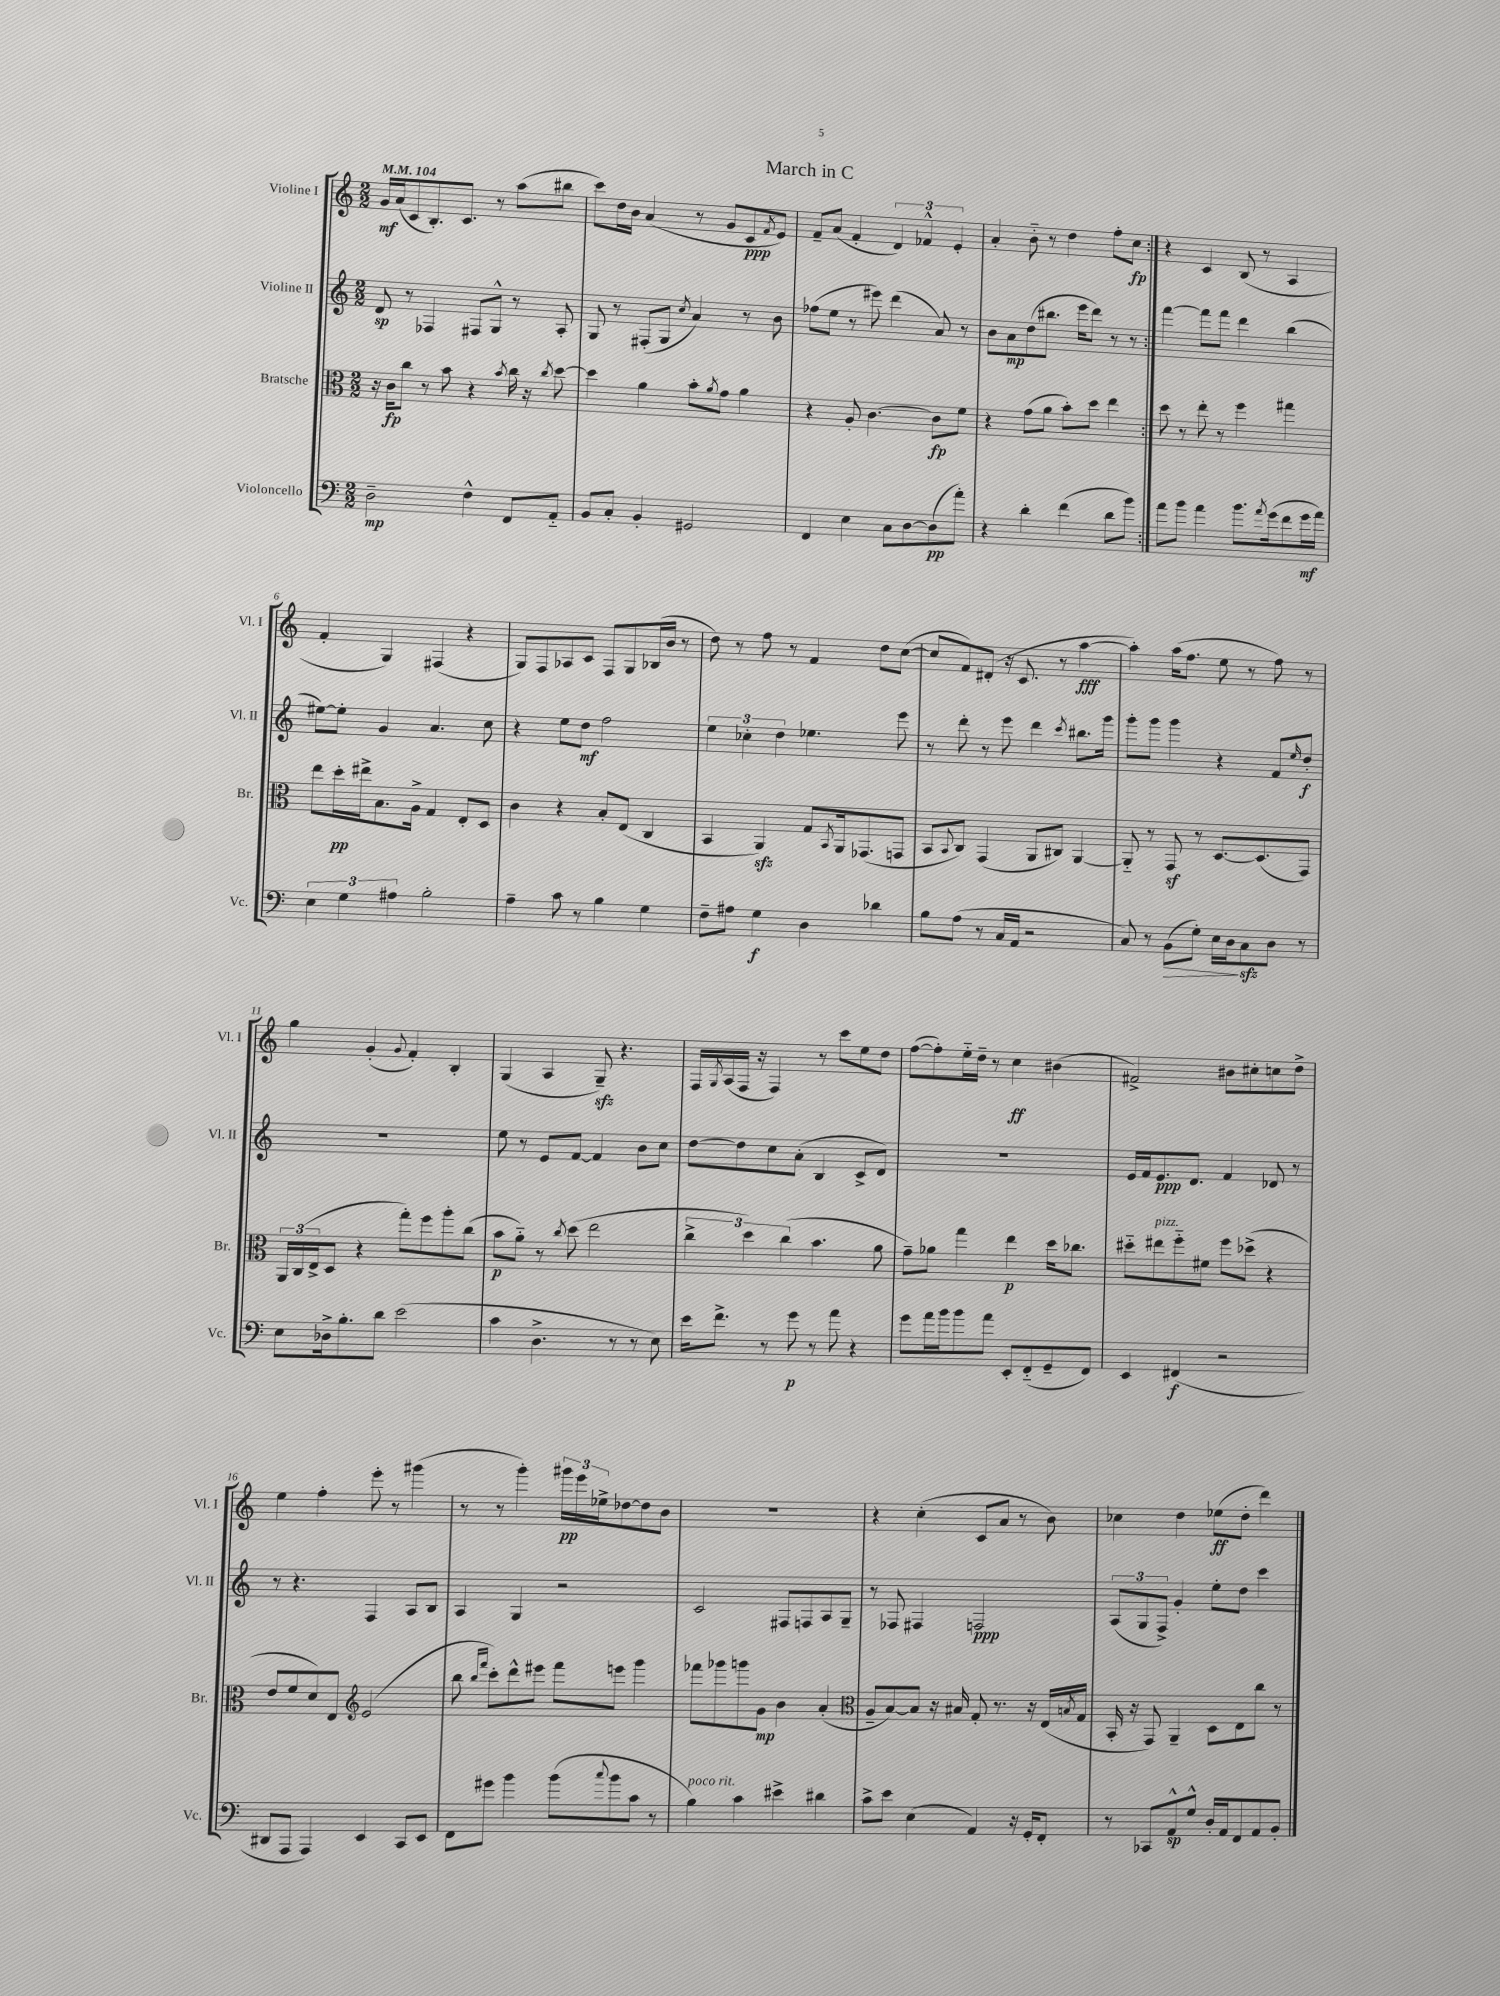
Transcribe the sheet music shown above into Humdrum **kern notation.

**kern	**dynam	**kern	**dynam	**kern	**dynam	**kern	**dynam
*part4	*part4	*part3	*part3	*part2	*part2	*part1	*part1
*staff4	*staff4	*staff3	*staff3	*staff2	*staff2	*staff1	*staff1
*I"Violoncello	*	*I"Bratsche	*	*I"Violine II	*	*I"Violine I	*
*I'Vc.	*	*I'Br.	*	*I'Vl. II	*	*I'Vl. I	*
*clefF4	*	*clefC3	*	*clefG2	*	*clefG2	*
*k[]	*	*k[]	*	*k[]	*	*k[]	*
*M2/2	*	*M2/2	*	*M2/2	*	*M2/2	*
*MM104	*	*MM104	*	*MM104	*	*MM104	*
=1	=1	=1	=1	=1	=1	=1	=1
2D~\	mp	16r	.	8d/	sp	16g/LL	mf
.	.	16c\KL	fp	.	.	(16a/J	.
.	.	8cc\J	.	8r	.	8c/	.
.	.	8r	.	4F-X/	.	8.B'/)	.
.	.	8b\	.	.	.	.	.
.	.	.	.	.	.	8.c/J	.
4F^^\	.	4r	.	8F#X/L	.	.	.
.	.	.	.	8G^^/J	.	8r	.
.	.	8qb/	.	.	.	.	.
8FF/L	.	16cc\	.	8r	.	(8aa\L	.
.	.	16r	.	.	.	.	.
.	.	8qcc/	.	.	.	.	.
8AA/J	.	[8dd\	.	8A'/	.	8bb#X\J	.
=2	=2	=2	=2	=2	=2	=2	=2
8BB/L	.	4dd\]	.	8G/	.	8ccc\L)	.
8C'/J	.	.	.	8r	.	16dd\L	.
.	.	.	.	.	.	16b\JJ	.
4BB'/	.	4a\	.	(8F#X'/L	.	(4a/	.
.	.	.	.	8G/J	.	.	.
.	.	.	.	8qcc/	.	.	.
2GG#X/	.	8b'\L	.	4a/)	.	8r	.
.	.	8qa/	.	.	.	.	.
.	.	8g\J	.	.	.	8g/L	.
.	.	4a\	.	8r	.	8c/	ppp
.	.	.	.	.	.	8qf/	.
.	.	.	.	8b\	.	8e/J)	.
=3	=3	=3	=3	=3	=3	=3	=3
4FF/	.	4r	.	(8ff-X\L	.	8f~/L	.
.	.	.	.	8ee\J	.	(8a/J	.
4E\	.	8A'/	.	8r	.	4f'/	.
.	.	[4.c\	.	8eee#X\)	.	.	.
8C\L	.	.	.	(4ddd\	.	6d/)	.
[8D\	.	.	.	.	.	.	.
.	.	.	.	.	.	6f-X^^/	.
(8D\]	pp	8c\L]	fp	8a/)	.	.	.
.	.	.	.	.	.	6e'/	.
8a'\J)	.	8f\J	.	8r	.	.	.
=4	=4	=4	=4	=4	=4	=4	=4
4r	.	4r	.	8b\L	.	4a'/	.
.	.	.	.	8a\	mp	.	.
4d'\	.	(8g\L	.	(8dd\	.	8b\	.
.	.	8a\J	.	8.bb#X\J	.	8r	.
(4f\	.	8b'\L)	.	.	.	4dd\	.
.	.	.	.	16eee\KL	.	.	.
.	.	8dd\J	.	8ddd\J)	.	.	.
8d\L	.	4ee\	.	8r	.	8ff'\L	.
8b\J)	.	.	.	8r	.	8cc\J	fp
=5:|!	=5:|!	=5:|!	=5:|!	=5:|!	=5:|!	=5:|!	=5:|!
8a\L	.	8dd\	.	[4fff\	.	4r	.
8b\J	.	8r	.	.	.	.	.
4a\	.	8ee'\	.	8fff\L]	.	4c/	.
.	.	8r	.	8fff\J	.	.	.
8.b\L	.	4ff\	.	4ddd\	.	(8B/	.
.	.	.	.	.	.	8r	.
8qa/	.	.	.	.	.	.	.
(16g\k	.	.	.	.	.	.	.
8f\	.	4gg#X\	.	(4bb\	.	4A/	.
16g\L	mf	.	.	.	.	.	.
16a\JJ)	.	.	.	.	.	.	.
!!LO:LB:g=z
=6	=6	=6	=6	=6	=6	=6	=6
6E\	.	8ee\L	.	[8ee#X\L)	.	4f'/	.
.	.	16dd'\L	pp	8ee#'\J]	.	.	.
6G\	.	.	.	.	.	.	.
.	.	16ee#X^\J	.	.	.	.	.
.	.	8.B\	.	4g/	.	4G/)	.
6A#X\	.	.	.	.	.	.	.
.	.	16A^\Jk	.	.	.	.	.
2B'\	.	4G/	.	4.a/	.	(4F#X/	.
.	.	8E'/L	.	.	.	4r	.
.	.	8D/J	.	8cc\	.	.	.
=7	=7	=7	=7	=7	=7	=7	=7
4A~\	.	4c\	.	4r	.	8G/L)	.
.	.	.	.	.	.	8F/	.
8c\	.	4r	.	8ee\L	.	8A-X/	.
8r	.	.	.	8dd\J	mf	8c/J	.
4B\	.	8B'/L	.	2ff\	.	8F/L	.
.	.	(8E/J	.	.	.	8G/	.
4G\	.	4C/	.	.	.	(16B-X/L	.
.	.	.	.	.	.	16b/JJ	.
.	.	.	.	.	.	8r	.
=8	=8	=8	=8	=8	=8	=8	=8
8F~\L	.	4BB/	.	6ee\	.	8dd\)	.
8A#X\J	.	.	.	.	.	8r	.
.	.	.	.	6cc-X'\	.	.	.
4G\	f	4AAzz/)	.	.	.	8ff\	.
.	.	.	.	6dd\	.	.	.
.	.	.	.	.	.	8r	.
4D\	.	8G/L	.	4.ee-X\	.	4f/	.
.	.	8qBB/	.	.	.	.	.
.	.	16AA/k	.	.	.	.	.
.	.	(8.GG-X/	.	.	.	.	.
4d-X\	.	.	.	.	.	8dd\L	.
.	.	8GGn/J	.	8eee\	.	([8cc\J	.
=9	=9	=9	=9	=9	=9	=9	=9
8B\L	.	8BB/L	.	8r	.	8cc/L]	.
.	.	8qqBB/	.	.	.	.	.
(8A\J	.	8C/J)	.	8ddd'\	.	8f/)	.
8r	.	(4GG/	.	8r	.	(8d#X'/J	.
16C/LL	.	.	.	8eee\	.	16r	.
16AA/JJ	.	.	.	.	.	8.c/	.
2r	.	8AA/L	.	4ddd\	.	.	.
.	.	8C#X/J)	.	.	.	8r	.
.	.	.	.	8qccc/	.	.	.
.	.	[4AA/	.	8.bb#X\L	.	[4aa\	fff
.	.	.	.	16ggg\Jk	.	.	.
=10	=10	=10	=10	=10	=10	=10	=10
8C/)	.	8AA/]	.	8ggg'\L	.	4aa'\])	.
8r	.	8r	.	8ggg\J	.	.	.
!	!LO:HP:b	!	!	!	!	!	!
(8BB\L	>	8GGz/	.	4ggg\	.	(16aa\KL	.
.	.	.	.	.	.	8.ff\J	.
8G'\J)	.	8r	.	.	.	.	.
16E\LL	.	[8.D/L	.	4r	.	8ee\	.
16D\J	.	.	.	.	.	.	.
8Czz\	]	.	.	.	.	8r	.
.	.	(8.D/]	.	.	.	.	.
8D\J	.	.	.	8f/L	.	8ff\)	.
.	.	.	.	16qqee/	.	.	.
8r	.	8GG/J)	.	8dd'/J	f	8r	.
!!LO:LB:g=z
=11	=11	=11	=11	=11	=11	=11	=11
8E\L	.	24AA/LL	.	1r	.	4gg\	.
.	.	(24C/	.	.	.	.	.
.	.	24E^/J	.	.	.	.	.
16D-X^\k	.	8D/J	.	.	.	.	.
8.B'\	.	.	.	.	.	.	.
.	.	4r	.	.	.	(4g'/	.
8d\J	.	.	.	.	.	.	.
.	.	.	.	.	.	8qqg/	.
(2e\	.	8gg'\L)	.	.	.	4f'/)	.
.	.	8ff\	.	.	.	.	.
.	.	8aa'\	.	.	.	4B'/	.
.	.	(8cc\J	.	.	.	.	.
=12	=12	=12	=12	=12	=12	=12	=12
4c\	.	8b\L	p	8ee\	.	(4G/	.
.	.	8a\J)	.	8r	.	.	.
4.D^\	.	8r	.	8e/L	.	4A/	.
.	.	8qcc/	.	.	.	.	.
.	.	(8dd\	.	[8f/J	.	.	.
.	.	2ee\	.	4f/]	.	8Gzz~/)	.
8r	.	.	.	.	.	4.r	.
8r	.	.	.	8b\L	.	.	.
8E\)	.	.	.	8cc\J	.	.	.
=13	=13	=13	=13	=13	=13	=13	=13
16e\KL	.	6cc^\	.	[8dd\L	.	16F/LL	.
.	.	.	.	.	.	8qG/	.
8.f^\J	.	.	.	.	.	(16A/	.
.	.	.	.	8dd\]	.	16F/JJ	.
.	.	6dd\)	.	.	.	.	.
.	.	.	.	.	.	16r	.
8r	.	.	.	8cc\	.	4F/)	.
.	.	(6cc\	.	.	.	.	.
8g\	p	.	.	(8a'\J	.	.	.
8r	.	4.b\	.	4B/	.	8r	.
8a\	.	.	.	.	.	8ccc\L	.
4r	.	.	.	8c^/L	.	8ee\	.
.	.	8a\	.	8d/J)	.	8dd\J	.
=14	=14	=14	=14	=14	=14	=14	=14
8g\L	.	8g~\L)	.	1r	.	([8ff\L	.
16a\L	.	8a-X\J	.	.	.	8ff'\])	.
16b\J	.	.	.	.	.	.	.
8b\	.	4gg\	.	.	.	16ee\L	.
.	.	.	.	.	.	16dd~\JJ	.
8a\J	.	.	.	.	.	8r	.
8EE'/L	.	4ee\	p	.	.	4cc\	ff
(8FF/	.	.	.	.	.	.	.
8GG~/	.	16dd\KL	.	.	.	(4b#X\	.
.	.	8.cc-X\J	.	.	.	.	.
8FF/J)	.	.	.	.	.	.	.
=15	=15	=15	=15	=15	=15	=15	=15
4EE/	.	8dd#X\L	.	16e/LL	.	2f#X^/)	.
.	.	.	.	16f/J	.	.	.
!	!	!LO:TX:a:i:t=pizz.	!	!	!	!	!
.	.	8ee#X\	.	8.e/	ppp	.	.
(4FF#X/	f	8ff\	.	.	.	.	.
.	.	.	.	8.d/J	.	.	.
.	.	8f#X\J	.	.	.	.	.
2r	.	8ff\L	.	4f/	.	8b#X\L	.
.	.	(8dd-X^\J	.	.	.	8cc#X'\	.
.	.	4r	.	8d-X/	.	8ccn\	.
.	.	.	.	8r	.	8dd^\J	.
!!LO:LB:g=z
=16	=16	=16	=16	=16	=16	=16	=16
8DD#X/L	.	8e/L	.	8r	.	4ee\	.
8AAA/J	.	8f/	.	4.r	.	.	.
4AAA/)	.	8d/)	.	.	.	4ff'\	.
.	.	8E/J	.	.	.	.	.
*	*	*clefG2	*	*	*	*	*
4EE/	.	(2e/	.	4F/	.	8eee'\	.
.	.	.	.	.	.	8r	.
8CC/L	.	.	.	8A/L	.	(4ggg#X\	.
8EE/J	.	.	.	8B/J	.	.	.
=17	=17	=17	=17	=17	=17	=17	=17
8FF\L	.	8bb\	.	4A/	.	8r	.
.	.	16qqbb/LL	.	.	.	.	.
.	.	16qqfff/JJ	.	.	.	.	.
8g#X\J	.	8ccc'\L)	.	.	.	8r	.
4b\	.	8ddd^^\	.	4G/	.	4ggg'\)	.
.	.	8eee#X\J	.	.	.	.	.
(8b\L	.	8fff\L	.	2r	.	24ggg#X\LL	pp
.	.	.	.	.	.	24eee\	.
.	.	.	.	.	.	24ee-X^\J	.
8qqcc/	.	.	.	.	.	.	.
8b\	.	8eeen\J	.	.	.	[8dd-X\	.
8c\J	.	4ggg\	.	.	.	8dd-\]	.
8r	.	.	.	.	.	8b\J	.
=18	=18	=18	=18	=18	=18	=18	=18
!LO:TX:a:i:t=poco rit.	!	!	!	!	!	!	!
4B\)	.	8fff-X\L	.	2c/	.	1r	.
.	.	8ggg-X\	.	.	.	.	.
4c\	.	8gggn\	.	.	.	.	.
.	.	8g\J	mp	.	.	.	.
4e#X^\	.	4b\	.	8F#X/L	.	.	.
.	.	.	.	8Fn/	.	.	.
4d#X\	.	(4a'/	.	8A/	.	.	.
.	.	.	.	8G~/J	.	.	.
=19	=19	=19	=19	=19	=19	=19	=19
*	*	*clefC3	*	*	*	*	*
8c^\L	.	8A~/L	.	8r	.	4r	.
8e\J	.	[8B/)	.	8F-X/	.	.	.
(4E\	.	8B/J]	.	4F#X/	.	(4cc'\	.
.	.	16r	.	.	.	.	.
.	.	16B#X/	.	.	.	.	.
4AA/)	.	8G'/	.	2Fn/	ppp	8c/L	.
.	.	8.r	.	.	.	8a/J	.
16r	.	.	.	.	.	8r	.
16GG'/KL	.	16r	.	.	.	.	.
8FF'/J	.	(16E/LL	.	.	.	8b\)	.
.	.	8qBn/	.	.	.	.	.
.	.	16G/JJ	.	.	.	.	.
=20	=20	=20	=20	=20	=20	=20	=20
8r	.	16BB'/	.	(12A/L	.	4cc-X\	.
.	.	16r	.	.	.	.	.
.	.	.	.	12G/	.	.	.
8CC-X/L	.	8GG/)	.	.	.	.	.
.	.	.	.	12F^/J)	.	.	.
8AA^^/	sp	4AA~/	.	4g'/	.	4dd\	.
8G^^/J	.	.	.	.	.	.	.
16D'/LL	.	8D\L	.	8ee'\L	.	(8ee-X\L	ff
16AA/J	.	.	.	.	.	.	.
8FF/	.	8E\	.	8dd\J	.	8dd'\J	.
8AA/	.	8cc\J	.	4ccc\	.	4ddd\)	.
8BB'/J	.	8r	.	.	.	.	.
==	==	==	==	==	==	==	==
*-	*-	*-	*-	*-	*-	*-	*-
